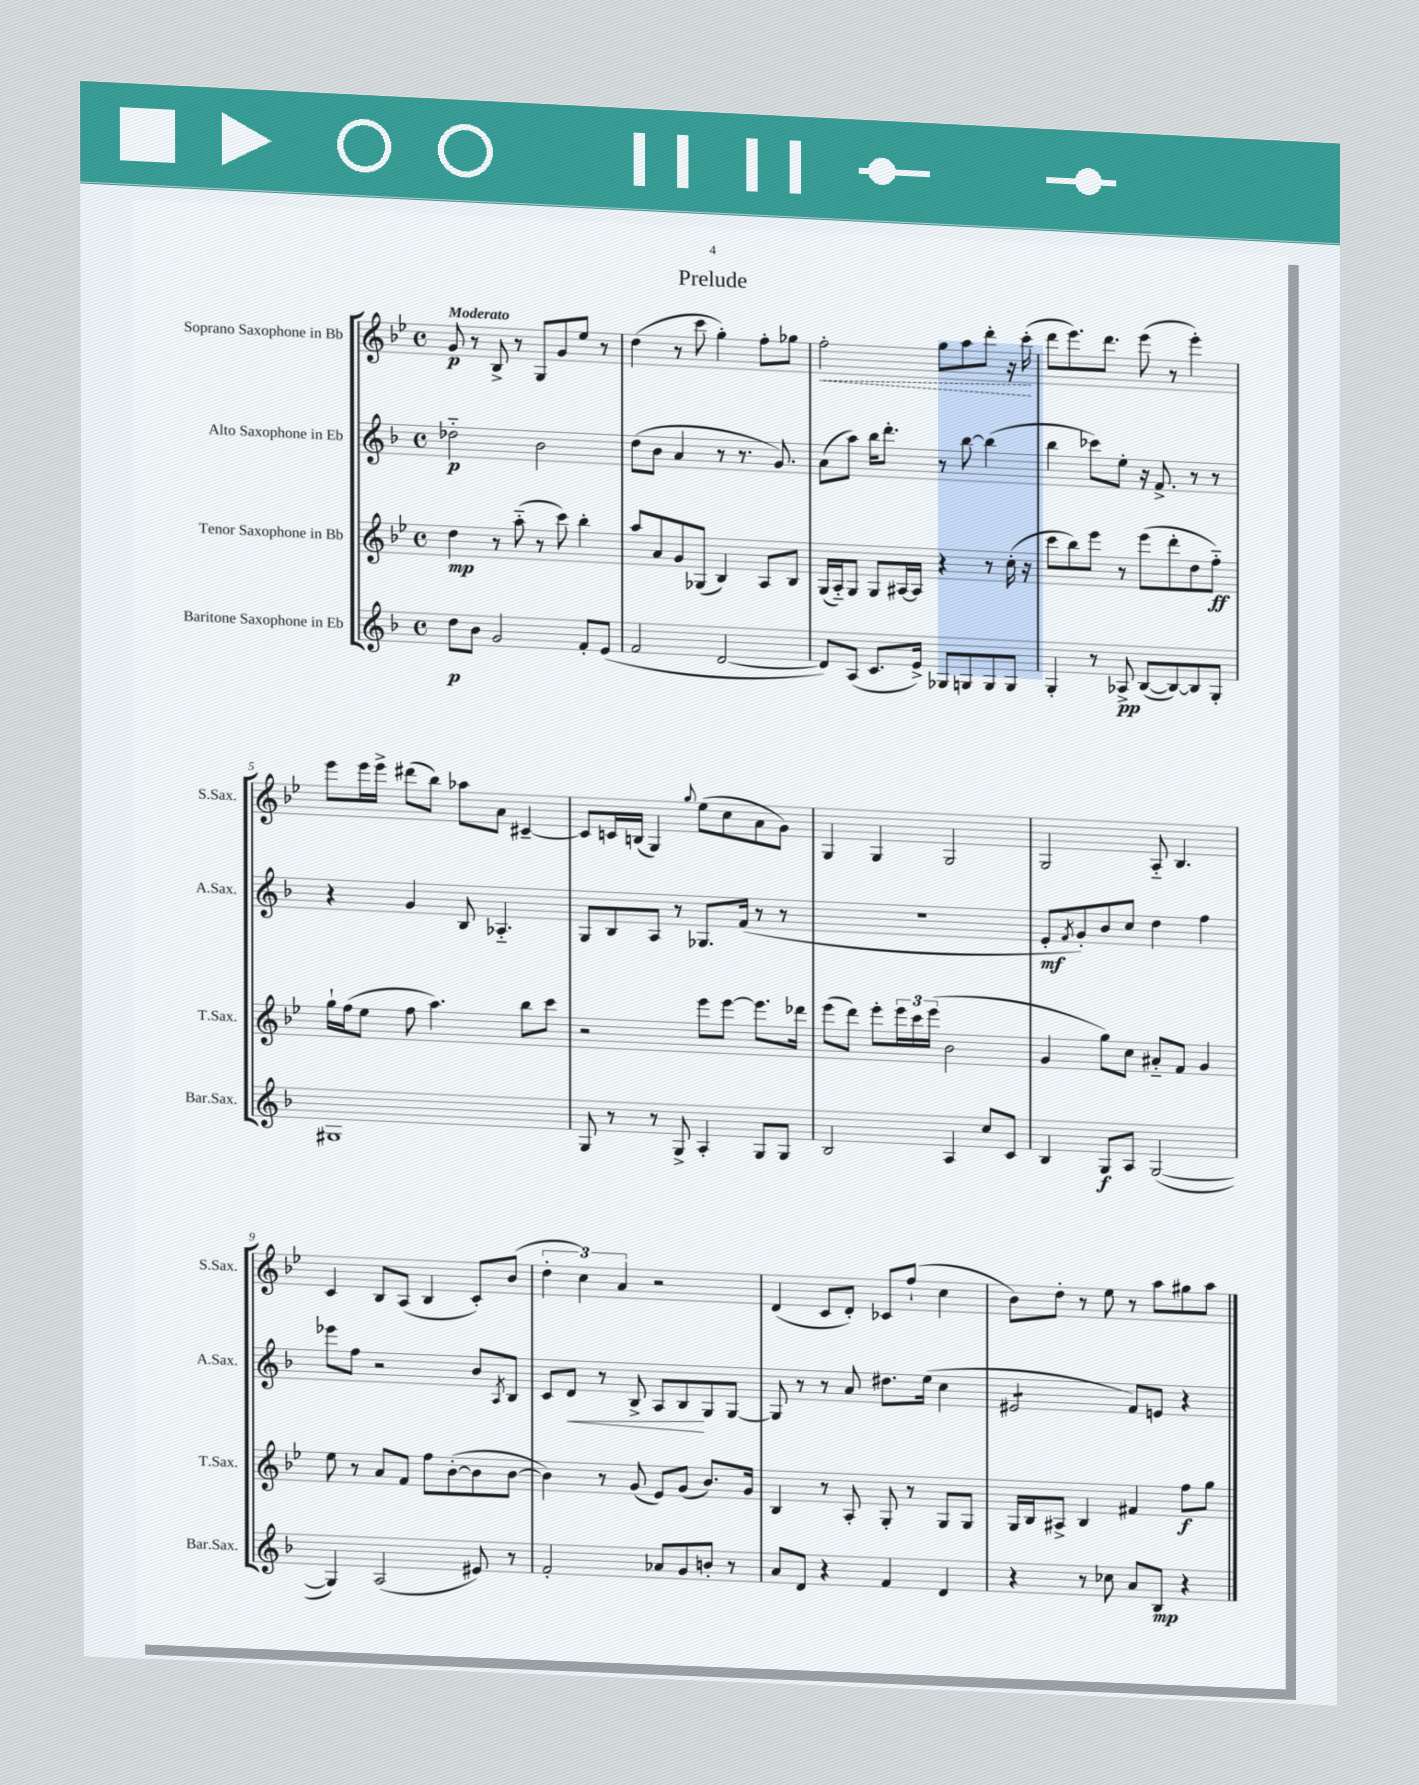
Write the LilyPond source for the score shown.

\header { title = "Prelude" }
<<
\new StaffGroup <<
\new Staff = "s0" \with { instrumentName = "Soprano Saxophone in Bb" shortInstrumentName = "S.Sax." } {
    \clef treble \key bes \major \defaultTimeSignature \time 4/4 \tempo "Moderato"
    g'8\p r8 bes8-> r8 g8 g'8 ees''8 r8 |
    d''4( r8 c'''8 g''4-.) f''8-. ges''8 |
    \once \override Hairpin.style = #'dashed-line f''2-.\< g''8 a''8 d'''8-. r16 c'''16-.\!( |
    d'''8 ees'''8.) d'''8. ees'''8( r8 ees'''4-.) |
    ees'''8 ees'''16 ees'''16-> dis'''8( bes''8) aes''8 a'8 cis'4~-- |
    cis'8 c'16 b16( g4) \appoggiatura { g''8 } ees''8( c''8 a'8 g'8) |
    g4 g4 g2 |
    g2 a8-_ bes4. |
    c'4 bes8 a8( bes4 c'8-.) bes'8( |
    \tuplet 3/2 { d''4-. c''4) a'4 } r2 |
    d'4( c'8 d'8-.) ces'8 f''8-!( c''4 |
    bes'8) d''8-. r8 ees''8 r8 a''8 gis''8 a''8 \bar "|." |
}
\new Staff = "s1" \with { instrumentName = "Alto Saxophone in Eb" shortInstrumentName = "A.Sax." } {
    \clef treble \key f \major \defaultTimeSignature \time 4/4
    des''2-_\p bes'2 |
    d''8( bes'8 a'4 r8 r8. g'8.) |
    a'8( a''8) bes''16 d'''8.-. r8 bes''8~ bes''4( |
    bes''4 ces'''8) e''8-. r16 f'8.-> r8 r8 |
    r4 g'4 bes8 aes4.-_ |
    g8 bes8 a8 r8 ges8. f'16( r8 r8 |
    r1 |
    e'8-.\mf \acciaccatura { f'8 } g'8-.) bes'8 c''8 d''4 f''4 |
    ees'''8 f''8 r2 bes'8 \acciaccatura { a8 } bes8 |
    c'8 d'8\< r8 bes8-> a8 bes8\! g8 g8~ |
    g8 r8 r8 a'8 dis''8. e''16( c''4 |
    eis'2:8 f'8) e'8 r4 \bar "|." |
}
\new Staff = "s2" \with { instrumentName = "Tenor Saxophone in Bb" shortInstrumentName = "T.Sax." } {
    \clef treble \key bes \major \defaultTimeSignature \time 4/4
    d''4\mp r8 a''8-_( r8 c'''8) bes''4-. |
    a''8 a'8 g'8 ges8( bes4) a8 bes8 |
    g16( a16-_) g8 g8 ais16~ ais16 r4 r8 c''16-.( r16 |
    c'''8 bes''8) ees'''8 r8 ees'''8( d'''8-. d''8 f''8-_\ff) |
    g''16-! f''16( ees''8 f''8 a''4.) bes''8 c'''8 |
    r2 ees'''8 ees'''8~ ees'''8. des'''16 |
    ees'''8( d'''8) ees'''8-. \tuplet 3/2 { ees'''16 c'''16 ees'''16( } bes'2 |
    g'4 g''8) c''8 ais'8-_ f'8 g'4 |
    ees''8 r8 a'8 f'8 f''8 bes'8~-.( bes'8 bes'8~ |
    bes'4) r8 g'8( ees'8) g'8( bes'8.) g'16 |
    bes4 r8 a8-. g8-. r8 g8 g8 |
    g16 bes16 ais8-> bes4 fis'4 f''8\f g''8 \bar "|." |
}
\new Staff = "s3" \with { instrumentName = "Baritone Saxophone in Eb" shortInstrumentName = "Bar.Sax." } {
    \clef treble \key f \major \defaultTimeSignature \time 4/4
    d''8\p bes'8 g'2 f'8-. e'8( |
    f'2 d'2~ |
    d'8) a8( c'8. e'16->) ges8 g8 g8 g8 |
    g4-. r8 aes8->\pp bes8~( bes8~) bes8 g8-. |
    gis1 |
    g8 r8 r8 g8-> a4-. g8 g8 |
    bes2 a4 c''8 c'8 |
    bes4 g8\f a8 g2~( |
    g4) a2( eis'8) r8 |
    f'2-. aes'8 g'8 b'8-. r8 |
    a'8 d'8 r4 f'4 d'4 |
    r4 r8 ces''8 a'8 bes8\mp r4 \bar "|." |
}
>>
>>
